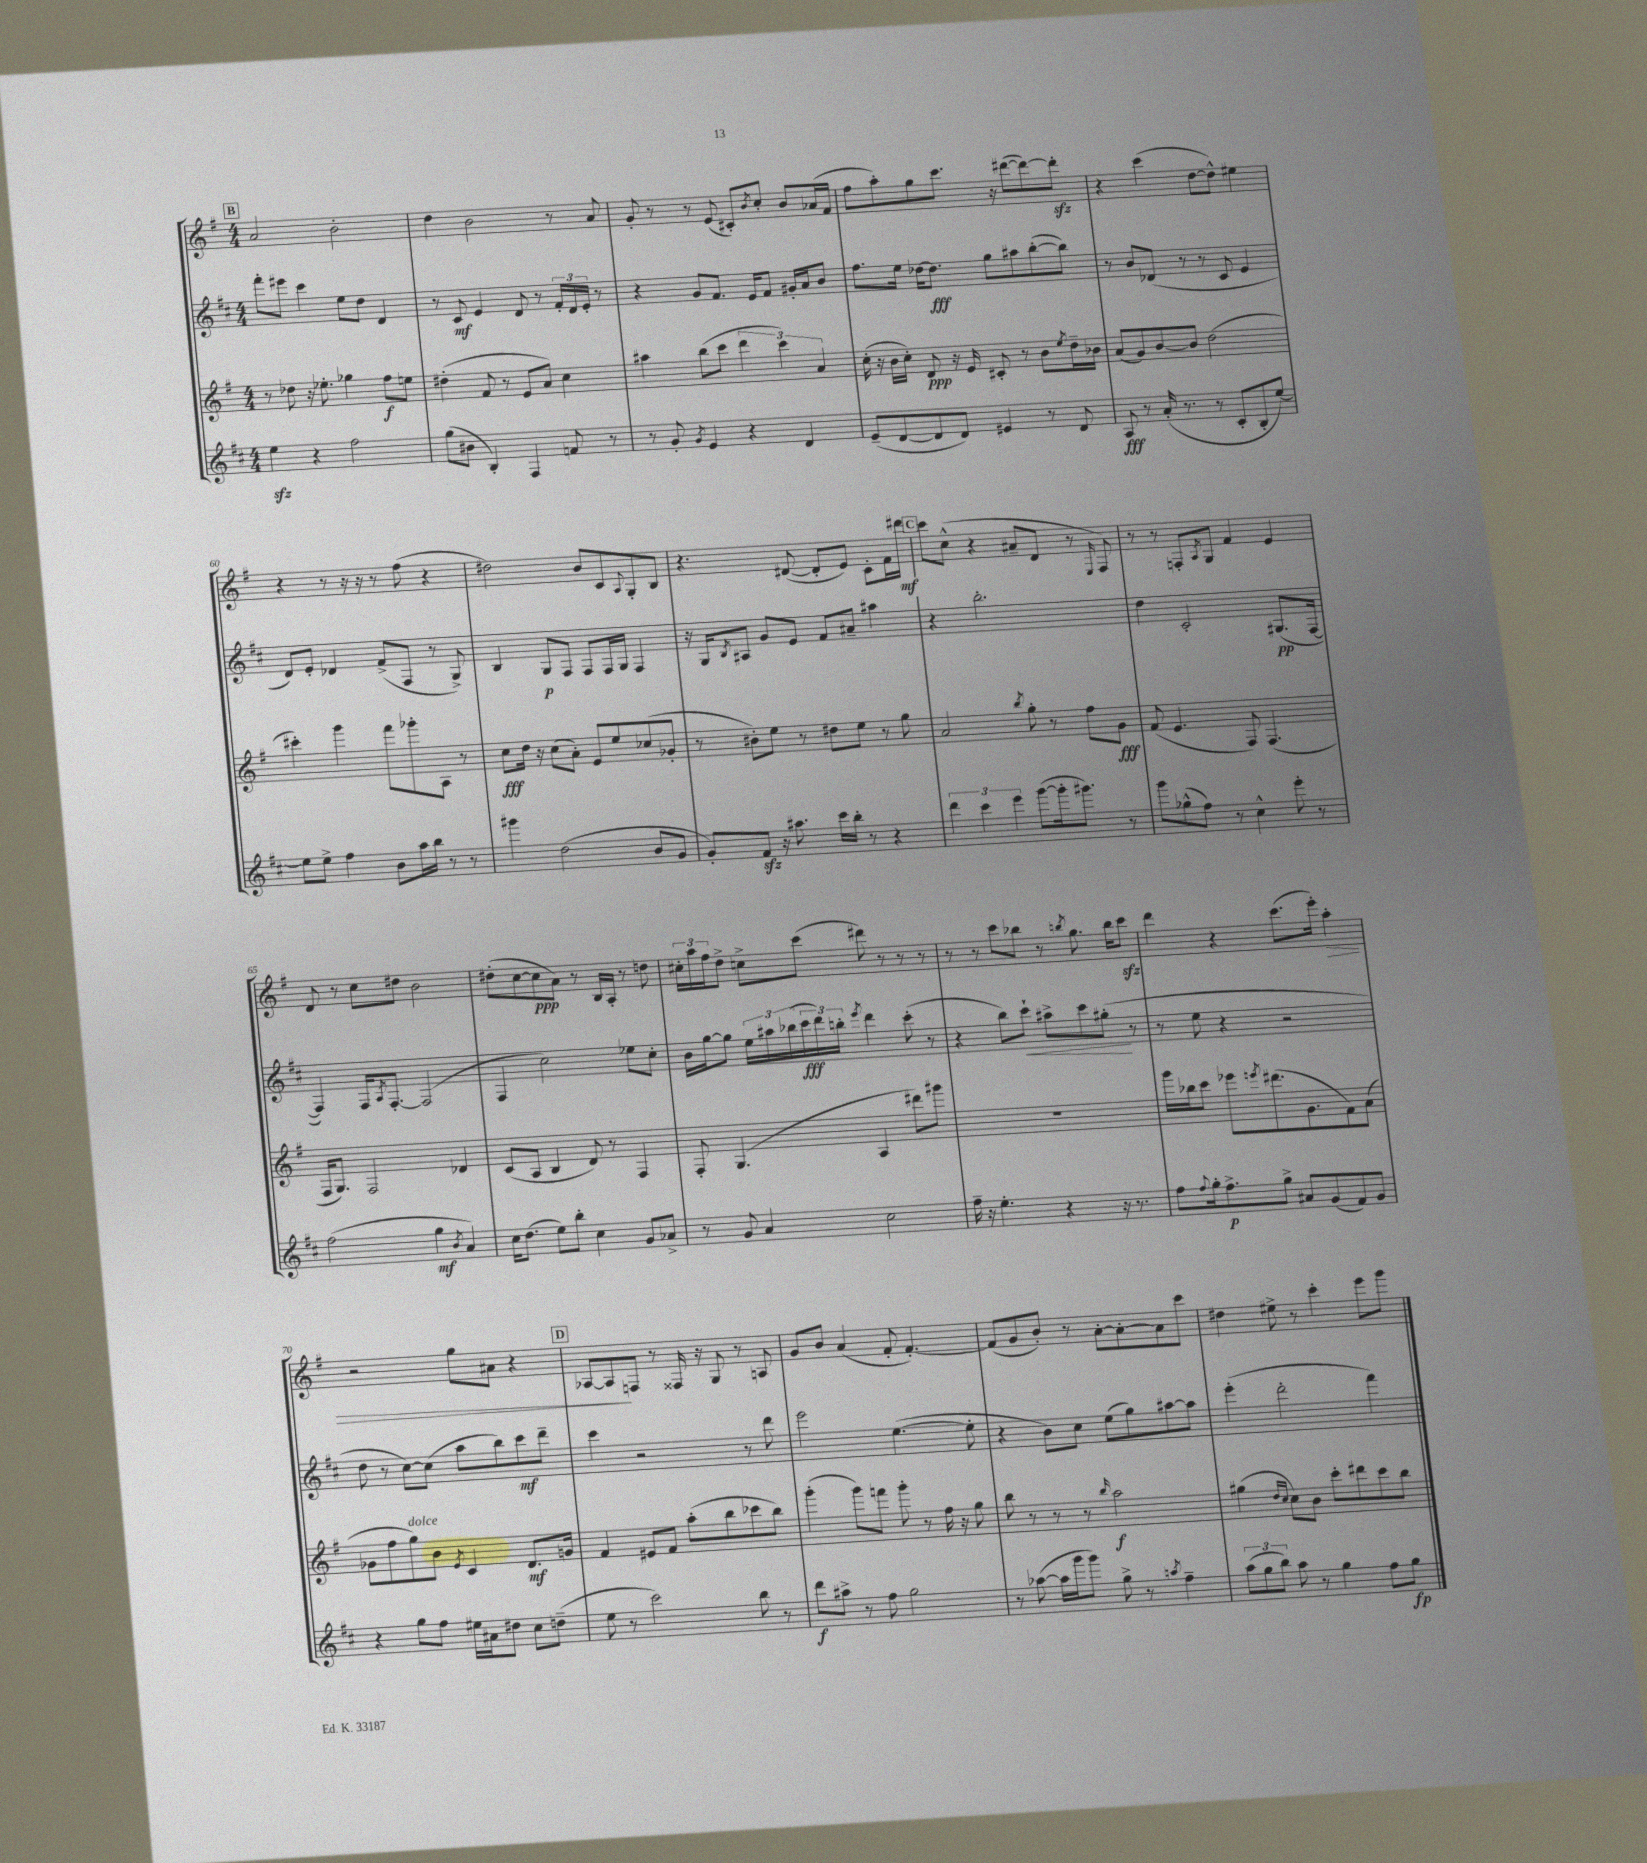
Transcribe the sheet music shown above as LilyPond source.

<<
\new StaffGroup <<
\new Staff = "s0" {
    \clef treble \key g \major \numericTimeSignature \time 4/4
    \mark \markup { \box "B" } a'2 b'2-. |
    d''4 b'2 r8 a'8 |
    g'8-. r8 r8 e'8( cis'8-.) \acciaccatura { b'8 } c''8-. b'8 aes'16( fis'16 |
    fis''8 a''8-.) g''8 c'''8. r16 dis'''8~( dis'''8~) dis'''8-.\sfz |
    r4 c'''4( d''8~ d''8-^) eis''4 |
    r4 r8 r16 r16 r8 fis''8( r4 |
    dis''2) b'8 c'8 \appoggiatura { a8 } g8-. b8 |
    r4. dis'8~( dis'8-. e'8) c'8-. fis'16 dis'''16\mf |
    \mark \markup { \box "C" } c'''8 c''8-^( r4 ais'8-- d'8 r8 \grace { e16 } fis8) |
    r8 r8 f8-. \acciaccatura { a8 } g8 fis'4 e'4 |
    d'8 r8 c''8 dis''8 b'2 |
    dis''8-.( c''8~ c''8\ppp a'8) r8 b16 a16-. r8 d''8 |
    \tuplet 3/2 { cis''16-. a''16 fis''16 } d''8-> c''8-> c'''8( dis'''8) r8 r8 r8 |
    r8 r8 c'''8 bes''8 r8 \acciaccatura { b''8 } g''8. b''16 c'''8\sfz |
    d'''4 r4 c'''8.( e'''16-.) a''4-.\> |
    r2 g''8 ais'8 r4 |
    \mark \markup { \box "D" } aes8~ aes8\! f8 r8 fisis16 r16 g8 r8 a8 |
    g'8 b'8 a'4( fis'8-. fis'4.~-.) |
    fis'8( g'8 b'8-.) r8 a'8~-. a'8~-. a'8 c'''8 |
    dis''4 eis''8-> r8 c'''4-. e'''8 g'''8 \bar "|." |
}
\new Staff = "s1" {
    \clef treble \key d \major \numericTimeSignature \time 4/4
    \mark \markup { \box "B" } fis'''8-. eis'''8 cis'''4 e''8 d''8 d'4 |
    r8 cis'8\mf e'4 d'8 r8 \tuplet 3/2 { fis'16-. d'16 e'16-. } r8 |
    r4 g'8 fis'8. e'16 fis'8 gis'16-. a'16 b'8 |
    fis''8. e''16 des''16~ des''8.\fff g''8 ais''8 b''8~-.( b''8) |
    r8 b'8 des'8( r8 r8 cis'8 e'4 |
    d'8) e'8-. des'4 fis'8->( fis8 r8 g8->) |
    b4 g8\p fis8 fis8 fis16 g16 fis4 |
    r16 g16 \acciaccatura { b8 } ais8 g'8 e'8 fis'8 ais'8-- ais''4 |
    \mark \markup { \box "C" } r4 b''2.-. |
    d''4 cis'2-. gis8.\pp( fis16~ |
    fis4) fis16 \acciaccatura { a8 } fis8.~-. fis2( |
    fis4 cis''2) ees''8 cis''8-. |
    b'16 g''16~ g''8 \tuplet 3/2 { e''16 ais''16 bes''16( } \tuplet 3/2 { cis'''16\fff d'''16) b''16-. } \acciaccatura { e'''8 } d'''4 cis'''8-.( r8 |
    r4 b''8) cis'''8-!\< ais''8-> cis'''8 gis''8-.\!( r8 |
    r8 e''8 r4 r2 |
    d''8 r8 cis''8~) cis''8( a''8 b''8) cis'''8\mf d'''8-- |
    \mark \markup { \box "D" } cis'''4 r2 r8 d'''8 |
    e'''2 e''4.~( e''8-. |
    r4 b'8) cis''8 e''8( g''8) ais''8~ ais''8 |
    e'''4-.( d'''2-. fis'''4) \bar "|." |
}
\new Staff = "s2" {
    \clef treble \key g \major \numericTimeSignature \time 4/4
    \mark \markup { \box "B" } r8 des''8 r16 ees''8.-. ges''4 fis''8\f e''8 |
    dis''4-.( fis'8 r8 e'8 a'8) c''4 |
    ais''4 b''8( c'''8 \tuplet 3/2 { d'''4 c'''4) a'4 } |
    c''16-.( r16 b'16 c''16-.) d'8\ppp r16 e'16 cis'8-. r8 b'8 \acciaccatura { e''8 } d''16-- bes'16 |
    a'8( g'8) b'8~ b'8 d''2( |
    cis'''4-.) g'''4 fis'''8 ges'''8-. a8 r8 |
    c''8\fff d''16 r16 c''8( a'8-.) e'8 e''8 ces''8( ges'8-. |
    r8 bis'8-.) e''8 r8 dis''8 e''8 r8 g''8 |
    \mark \markup { \box "C" } a'2 \acciaccatura { b''8 } g''8-. r8 fis''8 g'8\fff |
    fis'8( e'4. fis8) fis4.( |
    fis16 g8.) fis2 des'4 |
    c'8( a8 b4 d'8) r8 fis4 |
    fis8-. g4.( a4 dis'''8) gis'''8 |
    R1 |
    g'''16 bes''16 c'''8 ees'''8 \acciaccatura { e'''8 } dis'''8.( g'8. fis'8) a'8( |
    ges'8 fis''8 g''8^\markup { \italic "dolce" }) b'8 \acciaccatura { e'8 } c'4 d'8.\mf g'16 |
    \mark \markup { \box "D" } fis'4 eis'8 fis'8 a''8-.( b''8 ces'''8 b''8) |
    g'''4-.( g'''8) f'''8 g'''8-. r8 fis''16 r16 g''8 |
    b''8 r8 r8 r8 \grace { b''16 } a''2\f |
    gis''4( \grace { d''16 c''16 } c''8) b'8 c'''8-. dis'''8 c'''8 b''8 \bar "|." |
}
\new Staff = "s3" {
    \clef treble \key d \major \numericTimeSignature \time 4/4
    \mark \markup { \box "B" } e''4\sfz r4 fis''2 |
    g''8( bis'8 b4-.) fis4 f'8 r8 |
    r8 g'8-. \acciaccatura { g'8 } e'4 r4 d'4 |
    e'8--( d'8~ d'8 d'8) eis'4 r8 d'8 |
    a8\fff r8 a'16-.( r8. r8 cis'8-. b8-. e''8~) |
    e''8 e''8-> fis''4 b'8 a''16 b''16 r8 r8 |
    gis'''4 d''2( b'8 g'8 |
    g'8-.) fis'8\sfz r16 ais''8. cis'''16 b''16-. r8 r4 |
    \mark \markup { \box "C" } \tuplet 3/2 { d'''4 cis'''4 e'''4 } g'''8~( g'''16-. gis'''8.) r8 |
    g'''8 ges''8-^( fis''8) r8 cis''4-^ e'''8-. r8 |
    fis''2( g''4\mf \acciaccatura { b'8 } a'4) |
    cis''16 d''8.( e''8) b''8-. cis''4 g'8 aes'8-> |
    r8 g'8 a'4 cis''2 |
    fis''16-- r16 e''4.-. r4 r16 r8. |
    fis''8 \appoggiatura { fis''8 } g''16-. fis''8.->\p g''8-> ais'8 g'8( fis'8) g'8 |
    r4 g''8 fis''8 eis''16 ais'16 dis''8 cis''8 d''8--( |
    \mark \markup { \box "D" } e''8 r8 cis'''2) b''8 r8 |
    d'''8\f ais''8-> r8 fis''8 g''2 |
    r8 aes''8~( aes''16 g'''16 g'''8) g''8-> r8 \acciaccatura { a''8 } fis''4-- |
    \tuplet 3/2 { a''8( g''8 b''8) } a''8 r8 g''4 fis''8 g''8\fp \bar "|." |
}
>>
>>
\layout { \context { \Score currentBarNumber = #55 } }
